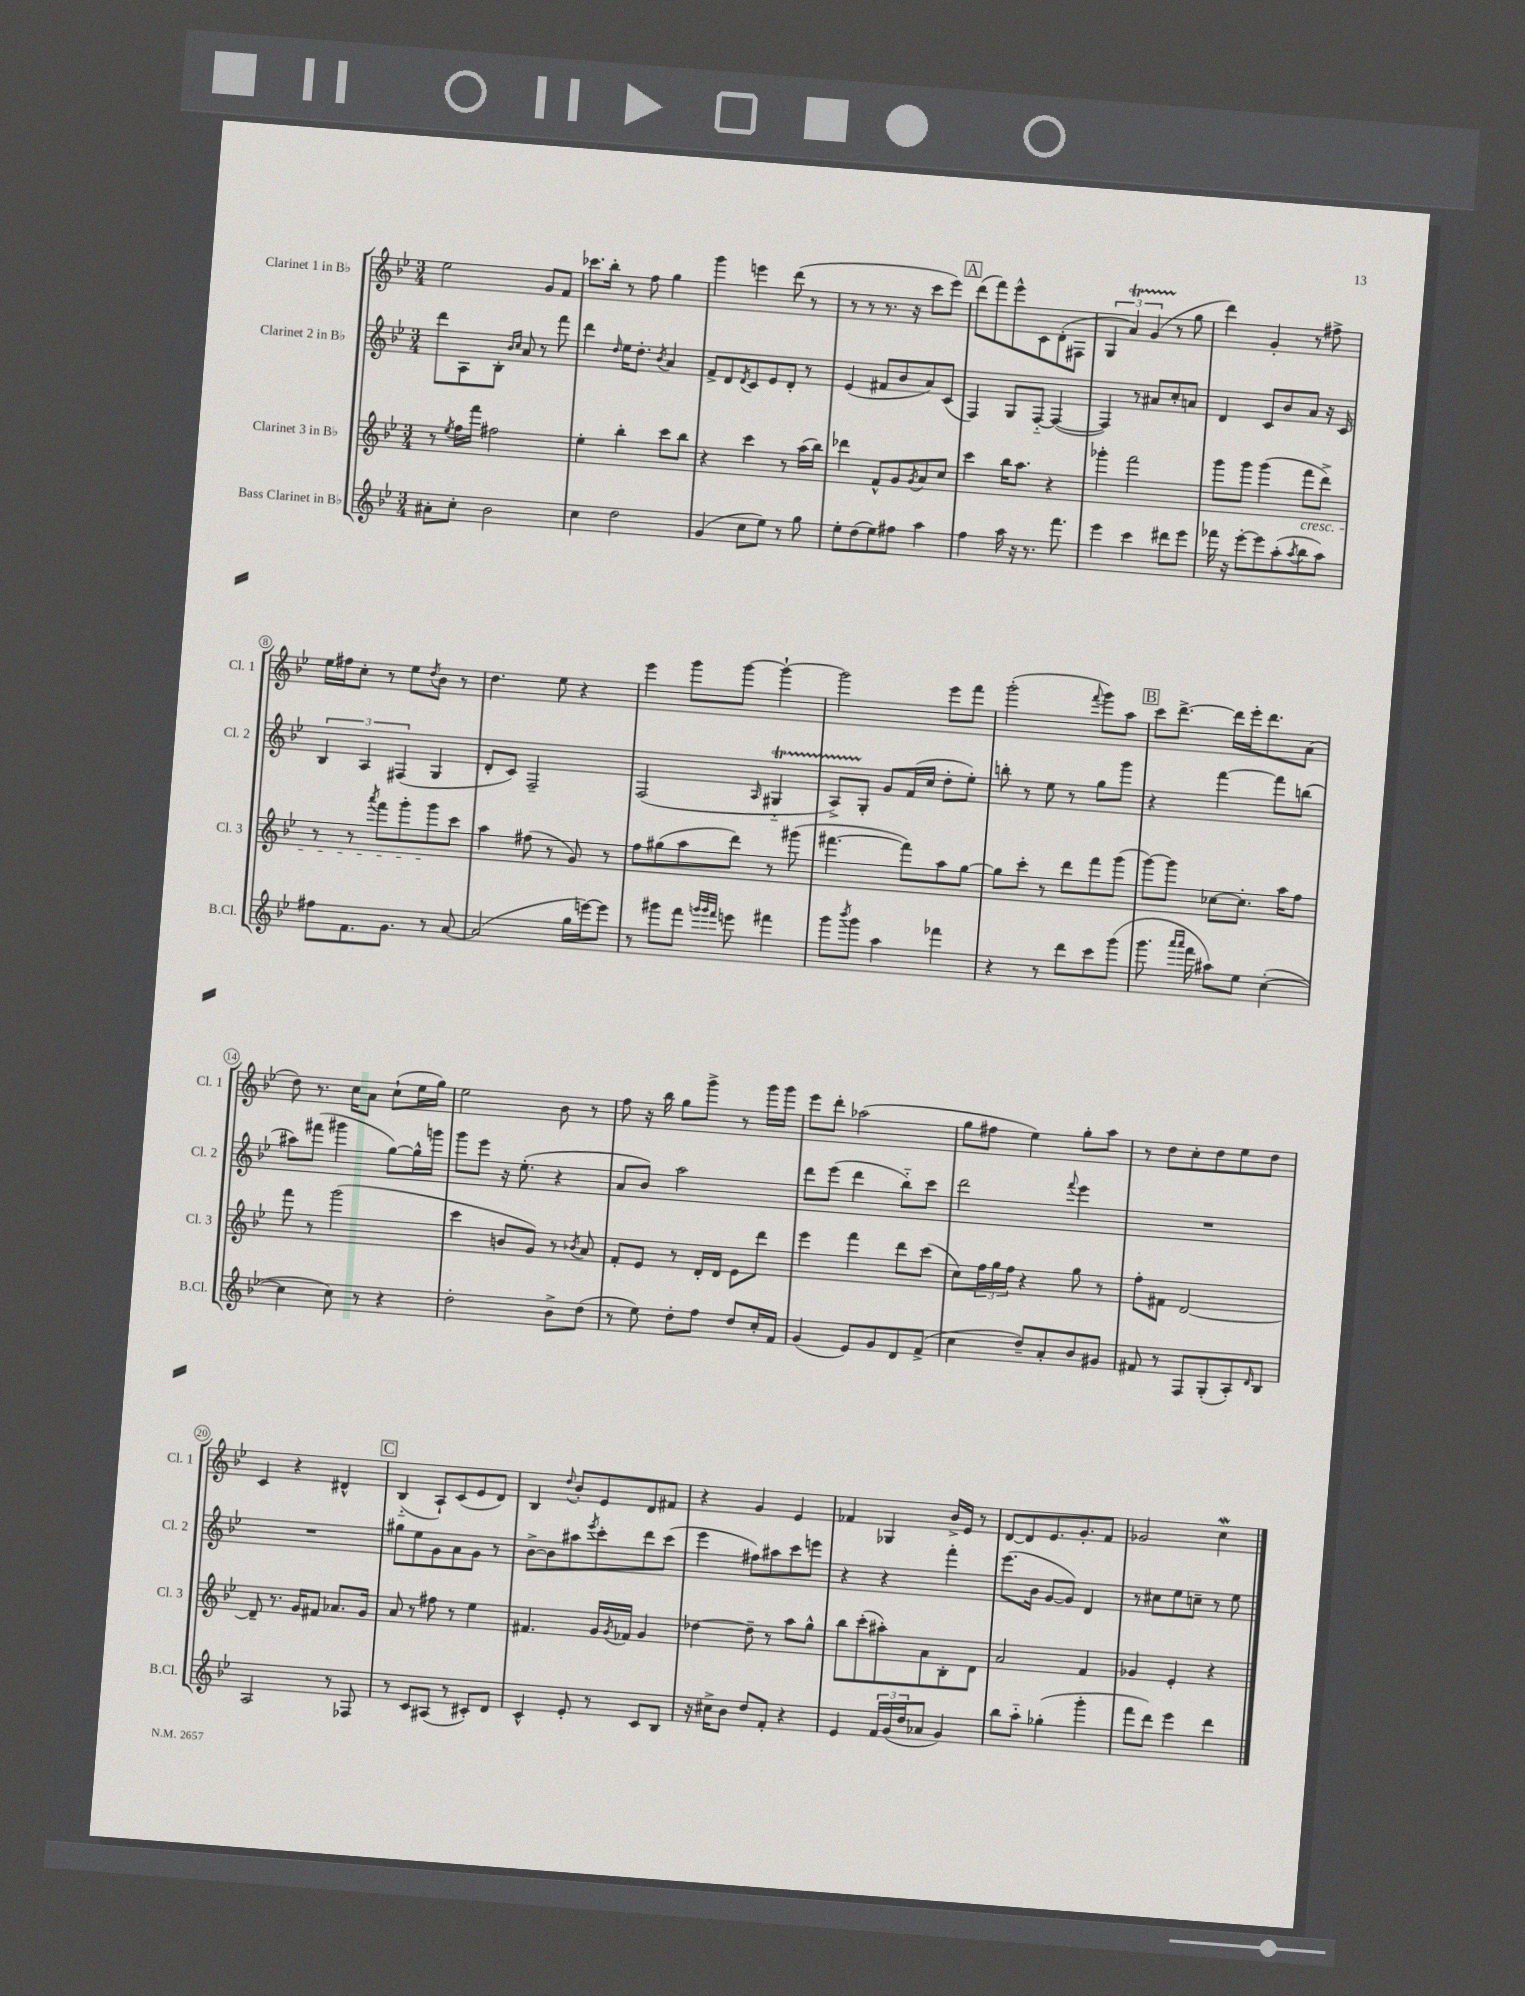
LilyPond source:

<<
\new StaffGroup <<
\new Staff = "s0" \with { instrumentName = "Clarinet 1 in Bb" shortInstrumentName = "Cl. 1" } {
    \clef treble \key bes \major \numericTimeSignature \time 3/4
    ees''2 g'8 f'8 |
    ces'''8. bes''16-. r8 f''8 g''4 |
    g'''4 e'''4 d'''8( r8 |
    r8 r8 r8. r16 c'''8 ees'''8) |
    \mark \markup { \box "A" } d'''8( f'''8) ees'''8-^ c'8 d'8-.( fis8 |
    \tuplet 3/2 { g4 a'4\startTrillSpan) g'4( } r8\stopTrillSpan g''8 |
    d'''4) g'4-. r8 fis''8-> |
    ees''16 fis''16 c''8-. r8 ees''8 \acciaccatura { d''8 } bes'8 r8 |
    d''4. ees''8 r4 |
    ees'''4 g'''8 g'''8~ g'''4~-! |
    g'''2 ees'''8 f'''8 |
    g'''2-.( \appoggiatura { f'''8 } g'''8) a''8 |
    \mark \markup { \box "B" } c'''8 d'''8.~-> d'''16 ees'''16-. d'''8. a'8( |
    d''8) r8. c''16 a'8 c''8-!( ees''16 g''16) |
    ees''2 bes'8 r8 |
    f''8 r16 bes''16 g''8 g'''8-> r8 g'''16 g'''16 |
    ees'''8 d'''8-. aes''2( |
    g''8 fis''8 ees''4) g''8-. a''8 |
    r8 d''8 c''8-. d''8 ees''8 d''8 |
    c'4 r4 dis'4-^ |
    \mark \markup { \box "C" } bes4-_( a8-!) c'8( ees'8 d'8) |
    bes4 \appoggiatura { d''8 } bes'8-. ees'8 d'8 fis'8 |
    r4 g'4 ees'4 |
    fes'4 ges4 bes'16-> ees'16 r8 |
    d'8~ d'8 ees'8. g'8.-. f'8 |
    ges'2 c''4\mordent \bar "|." |
}
\new Staff = "s1" \with { instrumentName = "Clarinet 2 in Bb" shortInstrumentName = "Cl. 2" } {
    \clef treble \key bes \major \numericTimeSignature \time 3/4
    d'''8 a8 bes8-. \grace { bes'16 c''16 } a'8 r8 f'''8 |
    d'''4 \grace { d''16 } ees''16 d''8.-. \acciaccatura { bes'8 } a'4 |
    f'8-> d'8 \acciaccatura { d'8 } c'8 ees'8 d'8-. r8 |
    ees'4( fis'8 bes'8 a'8) c'8( |
    \mark \markup { \box "A" } f4) g8 f8~-_ f4~( |
    f4) r8 ais'8 c''8-. a'8 |
    d'4 c'8 bes'8 a'8 r16 c'16 |
    \tuplet 3/2 { bes4 a4 fis4( } g4 |
    d'8-. c'8) f2-- |
    f2( \grace { a16 } gis4-_\startTrillSpan |
    a8->) g8-.\stopTrillSpan g'8 f'16( c''16 d''8-. ees''8-.) |
    b''8-. r8 ees''8 r8 g''8 g'''8 |
    \mark \markup { \box "B" } r4 f'''4~ f'''8 b''8( |
    ais''8) fis'''8( gis'''4 g''8~) g''16-^ g'''16 |
    g'''8 ees'''8 r16 ees''8.-.( r4 |
    a'8 bes'8) a''2 |
    d'''8 ees'''8( d'''4 bes''8-_) c'''8 |
    d'''2 \appoggiatura { f'''8 } ees'''4 |
    R2. |
    R2. |
    \mark \markup { \box "C" } gis''8 ees''8 g'8 a'8 g'8 r8 |
    bes'8~-> bes'8 ais''8 \acciaccatura { ees'''8 } c'''8-. d'''8 c'''8( |
    ees'''4 fis''8) ais''8 c'''8 e'''8 |
    r4 r4 f'''4-. |
    ees'''8.( bes'16 g'8~ g'8) d'4 |
    r8 cis''8 ees''8 c''8-- r8 ees''8 \bar "|." |
}
\new Staff = "s2" \with { instrumentName = "Clarinet 3 in Bb" shortInstrumentName = "Cl. 3" } {
    \clef treble \key bes \major \numericTimeSignature \time 3/4
    r8 \acciaccatura { ees''8 } f''16 f'''16 fis''2 |
    ees''4-. bes''4-. c'''8 bes''8 |
    r4 c'''4 r8 a''16( bes''16) |
    des'''4 f'8-^ g'8 \acciaccatura { g'8 } a'8 c''8 |
    \mark \markup { \box "A" } c'''4 bes''16 a''8. r4 |
    ges'''4-. f'''2 |
    g'''8 g'''8 g'''4( f'''8\cresc d'''8->) |
    r8 r8 \acciaccatura { a'''8 } f'''8 g'''8-. g'''8\! c'''8 |
    a''4 fis''8( r8 g'8) r8 |
    f''8 gis''8( a''8 d'''8) r8 gis'''8( |
    fis'''4.~ fis'''8) a''8 g''8~ |
    g''8 c'''8-. r8 d'''8 f'''8 g'''8( |
    \mark \markup { \box "B" } g'''8~) g'''8 ces''8~ ces''8.-. a''16 f''8 |
    f'''8 r8 g'''2( |
    c'''4 b'8 g'8) r8 \acciaccatura { bes'8 } a'8 |
    f'8-. ees'8 r8 d'16-. d'16 ees'8 d'''8 |
    ees'''4 f'''4 d'''8 c'''8( |
    c''8) \tuplet 3/2 { f''16 g''16 f''16 } r4 g''8 r8 |
    f''8-. fis'8 d'2~ |
    d'8-- r8. g'16 fis'8 aes'8. g'16 |
    \mark \markup { \box "C" } a'8 r8 fis''8 r8 ees''4 |
    fis'4. g'16 \acciaccatura { g'8 } fes'16 g'4 |
    des''4~ des''8-- r8 a''8 g''8-^ |
    bes''8 c'''8-.( ais''8-.) a'8 bes8-. d'8 |
    a'2 f'4 |
    ges'4 ees'4-. r4 \bar "|." |
}
\new Staff = "s3" \with { instrumentName = "Bass Clarinet in Bb" shortInstrumentName = "B.Cl." } {
    \clef treble \key bes \major \numericTimeSignature \time 3/4
    ais'8-. c''8-. bes'2 |
    c''4 d''2 |
    g'4( c''8 ees''8) r8 g''8 |
    ees''8-. d''8( ees''8) fis''8 a''4 |
    \mark \markup { \box "A" } f''4 a''16 r16 r8. f'''8. |
    ees'''4 c'''4 dis'''8 ees'''8 |
    fes'''16 r16 ees'''8~-. ees'''8 a''8-.( \acciaccatura { a''8 } bes''8 a''8) |
    fis''8 f'8. g'8. r8 a'8~ |
    a'2( g''16 e'''16~) e'''8 |
    r8 gis'''8 f'''8 \grace { g'''32 g'''32 f'''32 } e'''8 fis'''4 |
    g'''8 \acciaccatura { bes'''8 } g'''8 a''4 fes'''4 |
    r4 r8 d'''8 c'''8 g'''8( |
    \mark \markup { \box "B" } g'''8. \grace { a'''16 a'''16 } f'''16 ais''8) ees''8 c''4~-.( |
    c''4 c''8) r8 r4 |
    d''2-. bes'8-> d''8( |
    r8 ees''8) d''8-. f''8 d''8 c''16-. f'16 |
    g'4( ees'8) g'8 d'8 f'8->( |
    c''4 d''8--) a'8-. bes'8 gis'8 |
    fis'8 r8 f8 g8-.( a8-.) \grace { d'16 } bes8 |
    a2 r8 fes8 |
    \mark \markup { \box "C" } r8 c'8 ais8( r8 cis'8-.) d'8 |
    c'4-^ ees'8-. r8 c'8 bes8 |
    r16 cis''16-> bes'8 d''8 f'8-. r4 |
    ees'4 \tuplet 3/2 { f'16 g'16( d''16 } aes'8 g'4) |
    bes''8 a''8-_ ges''4-.( g'''4-. |
    f'''8 d'''8) ees'''4 d'''4 \bar "|." |
}
>>
>>
\layout { \context { \Score \override BarNumber.stencil = #(make-stencil-circler 0.1 0.3 ly:text-interface::print) } }
